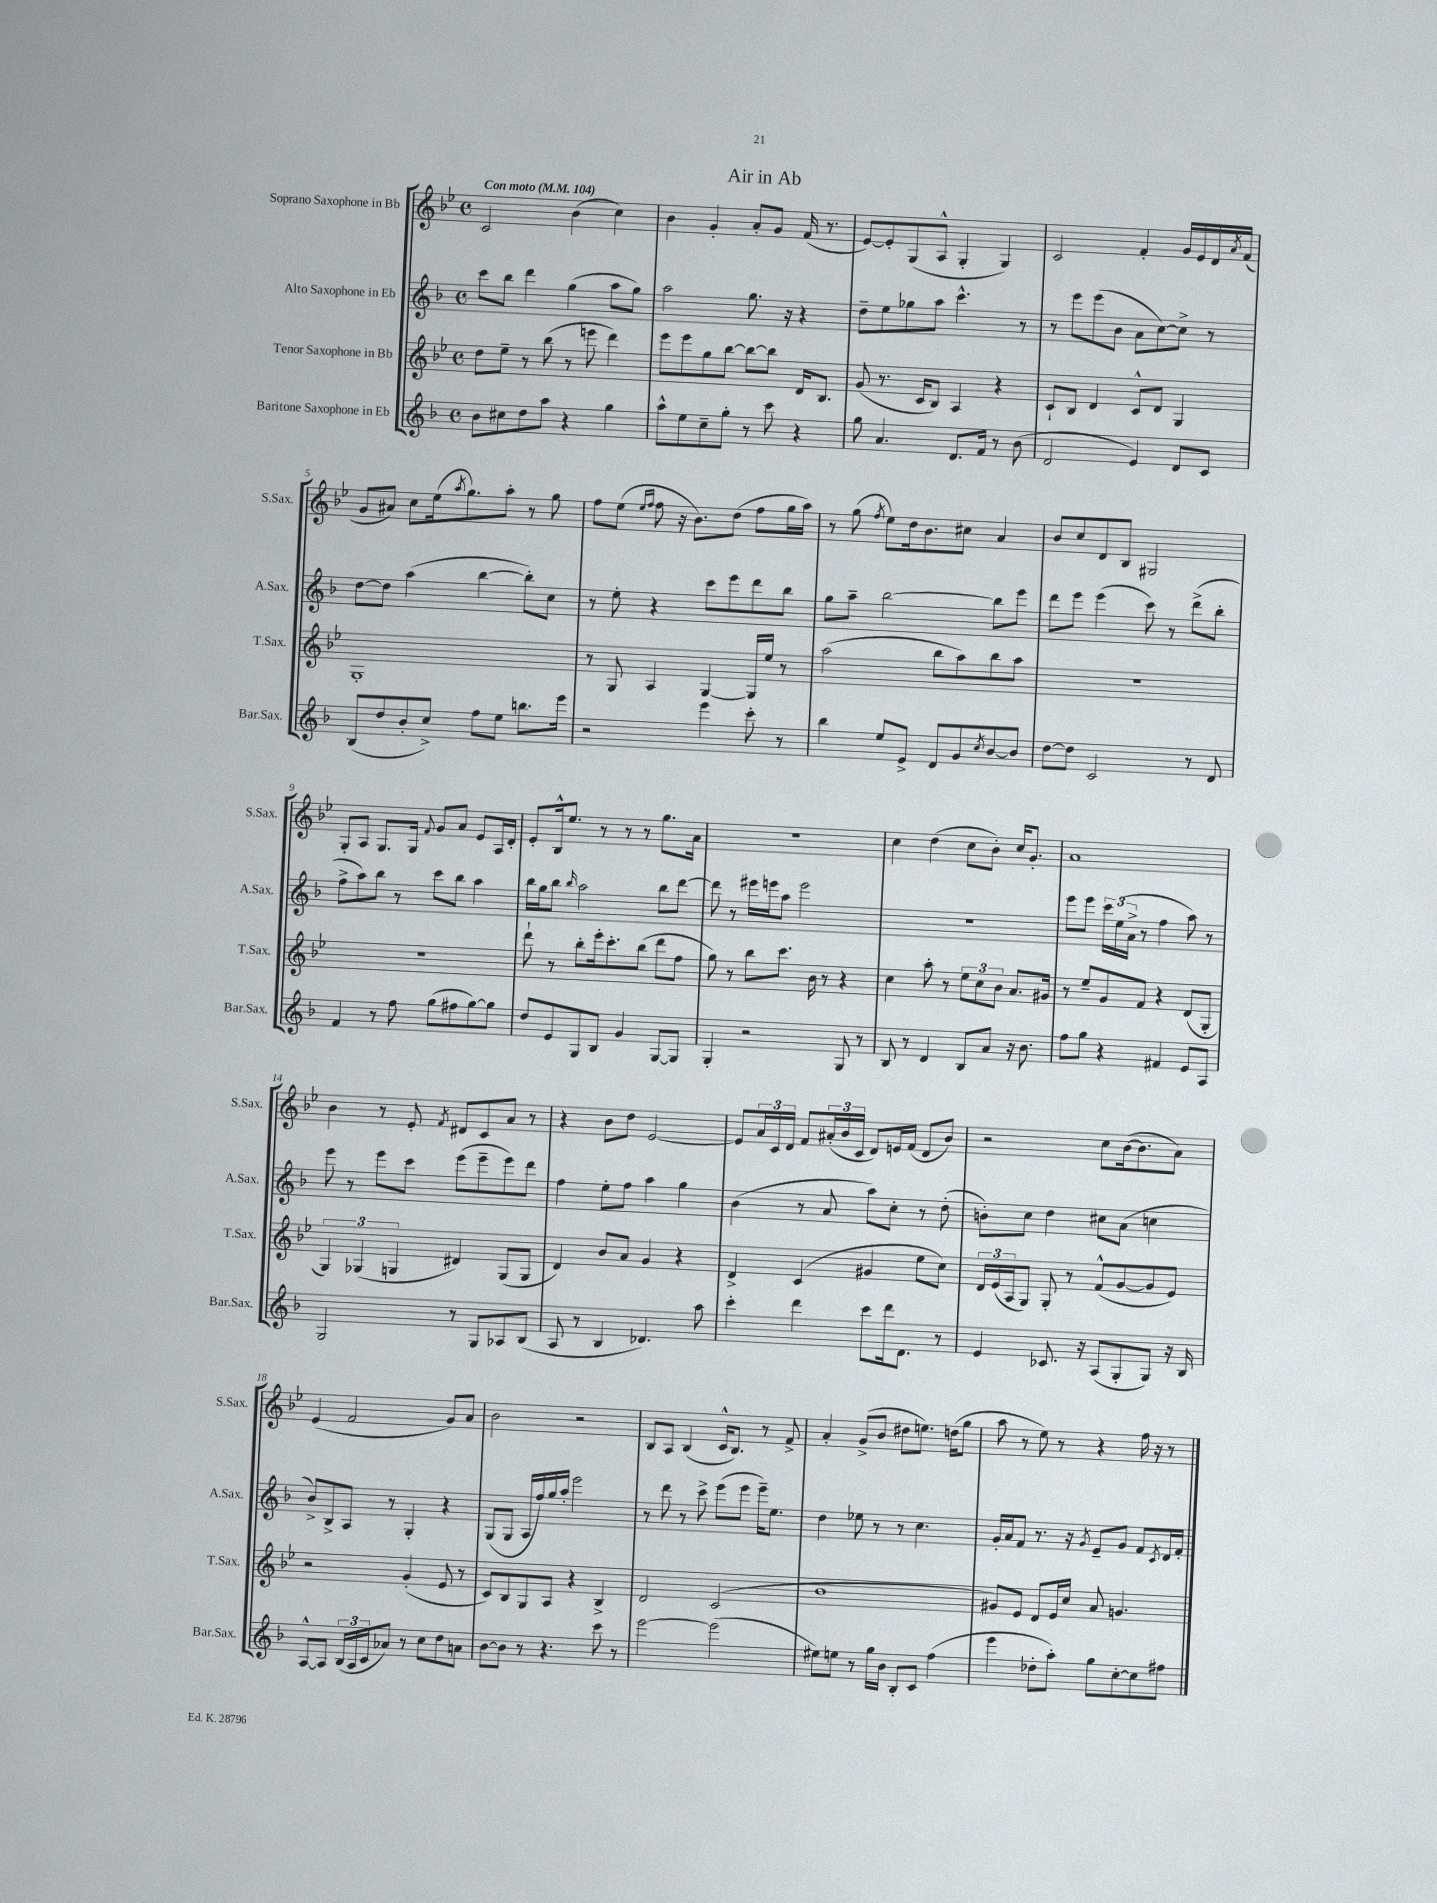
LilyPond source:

\header { title = "Air in Ab" }
<<
\new StaffGroup <<
\new Staff = "s0" \with { instrumentName = "Soprano Saxophone in Bb" shortInstrumentName = "S.Sax." } {
    \clef treble \key bes \major \defaultTimeSignature \time 4/4 \tempo "Con moto" 4 = 104
    c'2 bes'4( c''4) |
    bes'4 g'4-. a'8-. g'8 f'16( r8. |
    ees'8~) ees'8-. g8( a8-^ g4-. g4) |
    c'2 f'4-. g'16 ees'16 d'16 \acciaccatura { a'8 } f'16( |
    g'8 ais'8) c''8 ees''16( \acciaccatura { a''8 } g''8.) a''8-. r8 g''8 |
    f''8 ees''8( \grace { ees''16 f''16 } f''8 r16 bes'8.) d''8( f''8 g''16 a''16) |
    r8 g''8( \acciaccatura { f''8 } ees''8) d''16 bes'8. cis''8 a'4 |
    bes'8 c''8 d'8 bes8 gis2 |
    g8-. a8 g8. g16 \appoggiatura { f'8 } g'8 a'8 ees'8 a16 d'16-. |
    ees'8-. bes16-^ ees''8. r8 r8 r8 g''8. a'16 |
    R1 |
    c''4 d''4( c''8 bes'8-.) c''16 g'8.-. |
    a'1 |
    bes'4 r8 ees'8-. \acciaccatura { f'8 } dis'8 c'8 a'8 r8 |
    r4 bes'8 d''8 ees'2~ |
    ees'8 \tuplet 3/2 { a'16 c'16 d'16 } f'8 \tuplet 3/2 { ais'16-.( bes'16 c'16 } d'8) e'16 f'16( d'8 bes'8) |
    r2 c''8 bes'16~( bes'8. a'8) |
    ees'4( f'2 g'8) a'8 |
    bes'2 r2 |
    bes8 a8 bes4( c'16-^ bes8.) r8 f'8-> |
    a'4-. g'8->( bes'8 dis''8 e''8.) d''16( g''8 |
    a''8 r8 ees''8) r8 r4 f''16 r16 r8 \bar "|." |
}
\new Staff = "s1" \with { instrumentName = "Alto Saxophone in Eb" shortInstrumentName = "A.Sax." } {
    \clef treble \key f \major \defaultTimeSignature \time 4/4
    c'''8 bes''8 d'''4 g''4( a''8 g''8) |
    a''2 g''8. r16 r4 |
    d''8-- e''8 ges''8 a''8 c'''4.-^ r8 |
    r8 e'''8 e'''8( bes'8 a'8 c''8~) c''8-> r8 |
    d''8~ d''8 a''4( bes''4~ bes''8-.) c''8 |
    r8 e''8-. r4 c'''8 e'''8 d'''8 bes''8 |
    g''8 a''8-- bes''2~ bes''8 e'''8 |
    d'''8 e'''8 e'''4( c'''8) r8 d'''8->( bes''8-. |
    f''8-> a''8) bes''8 r8 c'''8 bes''8 a''4 |
    bes''16 g''16 bes''8 \grace { bes''16 } a''2 bes''8 d'''8~ |
    d'''8 r8 eis'''16 e'''16 a''8 e'''2 |
    R1 |
    e'''8 e'''8 \tuplet 3/2 { c'''16 e''16( a'16-> } r8 f''4 a''8) r8 |
    e'''8 r8 e'''8 c'''8 e'''8( e'''8-- e'''8) d'''8 |
    f''4 e''8-. f''8 a''4 g''4 |
    bes'4( r8 a'8 a''8) c''8-. r8 d''8-.( |
    b'8-.) c''8 d''4 cis''8 a'8( c''4 |
    bes'8->) bes8-> a8 r8 g4-. r4 |
    g8( g8 a16 f''16) g''16 a''16-. e'''2 |
    r8 d'''8 r8 c'''8-> e'''8( e'''8 e'''16--) e''8. |
    d''4 ees''8 r8 r8 c''4. |
    g'16-. a'16 f'8 r8. r16 \acciaccatura { g'8 } e'8-- g'8 f'8 \acciaccatura { c'8 } d'16 f'16-. \bar "|." |
}
\new Staff = "s2" \with { instrumentName = "Tenor Saxophone in Bb" shortInstrumentName = "T.Sax." } {
    \clef treble \key bes \major \defaultTimeSignature \time 4/4
    d''8 ees''8-- r8 bes''8( r8 e'''8 d'''4) |
    ees'''8 ees'''8 g''8 bes''8~ bes''8~ bes''8 d'16 bes8. |
    g'8( r8. c'16 bes8) a4 r4 |
    c'8-! bes8 d'4 c'8-^ d'8 g4 |
    g1-. |
    r8 g8 a4 g4~ g16 ees''16 r8 |
    a''2( bes''8 a''8) bes''8 a''8 |
    R1 |
    R1 |
    d'''8-! r8 bes''8-. ees'''16-. c'''8.-. bes''8( d'''8 f''8 |
    g''8) r8 bes''8 c'''8. bes'16 r8 r4 |
    c''4 a''8-. r8 \tuplet 3/2 { ees''8 c''8 bes'8 } a'8. gis'16 |
    r8 ees''8-- g'8 f'8 r4 d'8( g8-. |
    \tuplet 3/2 { g4) ges4( g4 } dis'4) g8( g8 |
    d'4) bes'8 a'8 g'4 r4 |
    d'4-> c'4( gis'4 ees''8 c''8) |
    \tuplet 3/2 { d'16 ees'16( a16 } g8) g8-. r8 f'8-^( g'8~ g'8 ees'8) |
    r2 g'4-.( ees'8 r8 |
    c'8) bes8 g8 a8 r4 bes4-> |
    d'2 c'2( |
    bes'1 |
    gis'8) ees'8 d'8 ees'16 c''16 a'8 g'4. \bar "|." |
}
\new Staff = "s3" \with { instrumentName = "Baritone Saxophone in Eb" shortInstrumentName = "Bar.Sax." } {
    \clef treble \key f \major \defaultTimeSignature \time 4/4
    bes'8 cis''8 d''8 a''8 r4 g''4 |
    a''8-^ e''8 c''8-- g''8-. r8 c'''8 r4 |
    g''8 a'4. d'8. f'16 r8 bes'8( |
    d'2 e'4) d'8 c'8 |
    bes8( d''8 bes'8-. c''8->) f''8 e''8 b''8. e'''16 |
    r2 e'''4 c'''8-. r8 |
    bes''4 e''8 e'8-> d'8 g'8 \acciaccatura { c''8 } bes'8~ bes'8 |
    d''8~ d''8 c'2 r8 d'8 |
    f'4 r8 f''8 g''8( fis''8 g''8~) g''8 |
    d''8 e'8 g8 bes8 g'4 g8~ g8 |
    g4-. r2 g8 r8 |
    bes8 r8 d'4 bes8 a'8 r16 bes'8. |
    f''8 g''8 r4 fis'4 e'8 a8 |
    g2 r8 g8 aes8 bes8( |
    a8 r8 bes4 des'4.) a''8 |
    c'''4-. d'''4 c'''8 d'''16 d'8. r8 |
    e'4 ces'8. r16 a8( g8-. g8) r16 bes16 |
    a8~-^ a8 \tuplet 3/2 { bes16( a16 c'16 } aes'8) r8 c''8 d''8 a'8 |
    bes'8~ bes'8 r8 r4. c'''8 r8 |
    e'''2~ e'''2( |
    eis''8) e''8 r8 g''16 bes'16 bes8-. c'8 f''4( |
    e'''4 des''8-. a''8-.) g''8 c''8~-. c''8 fis''8 \bar "|." |
}
>>
>>
